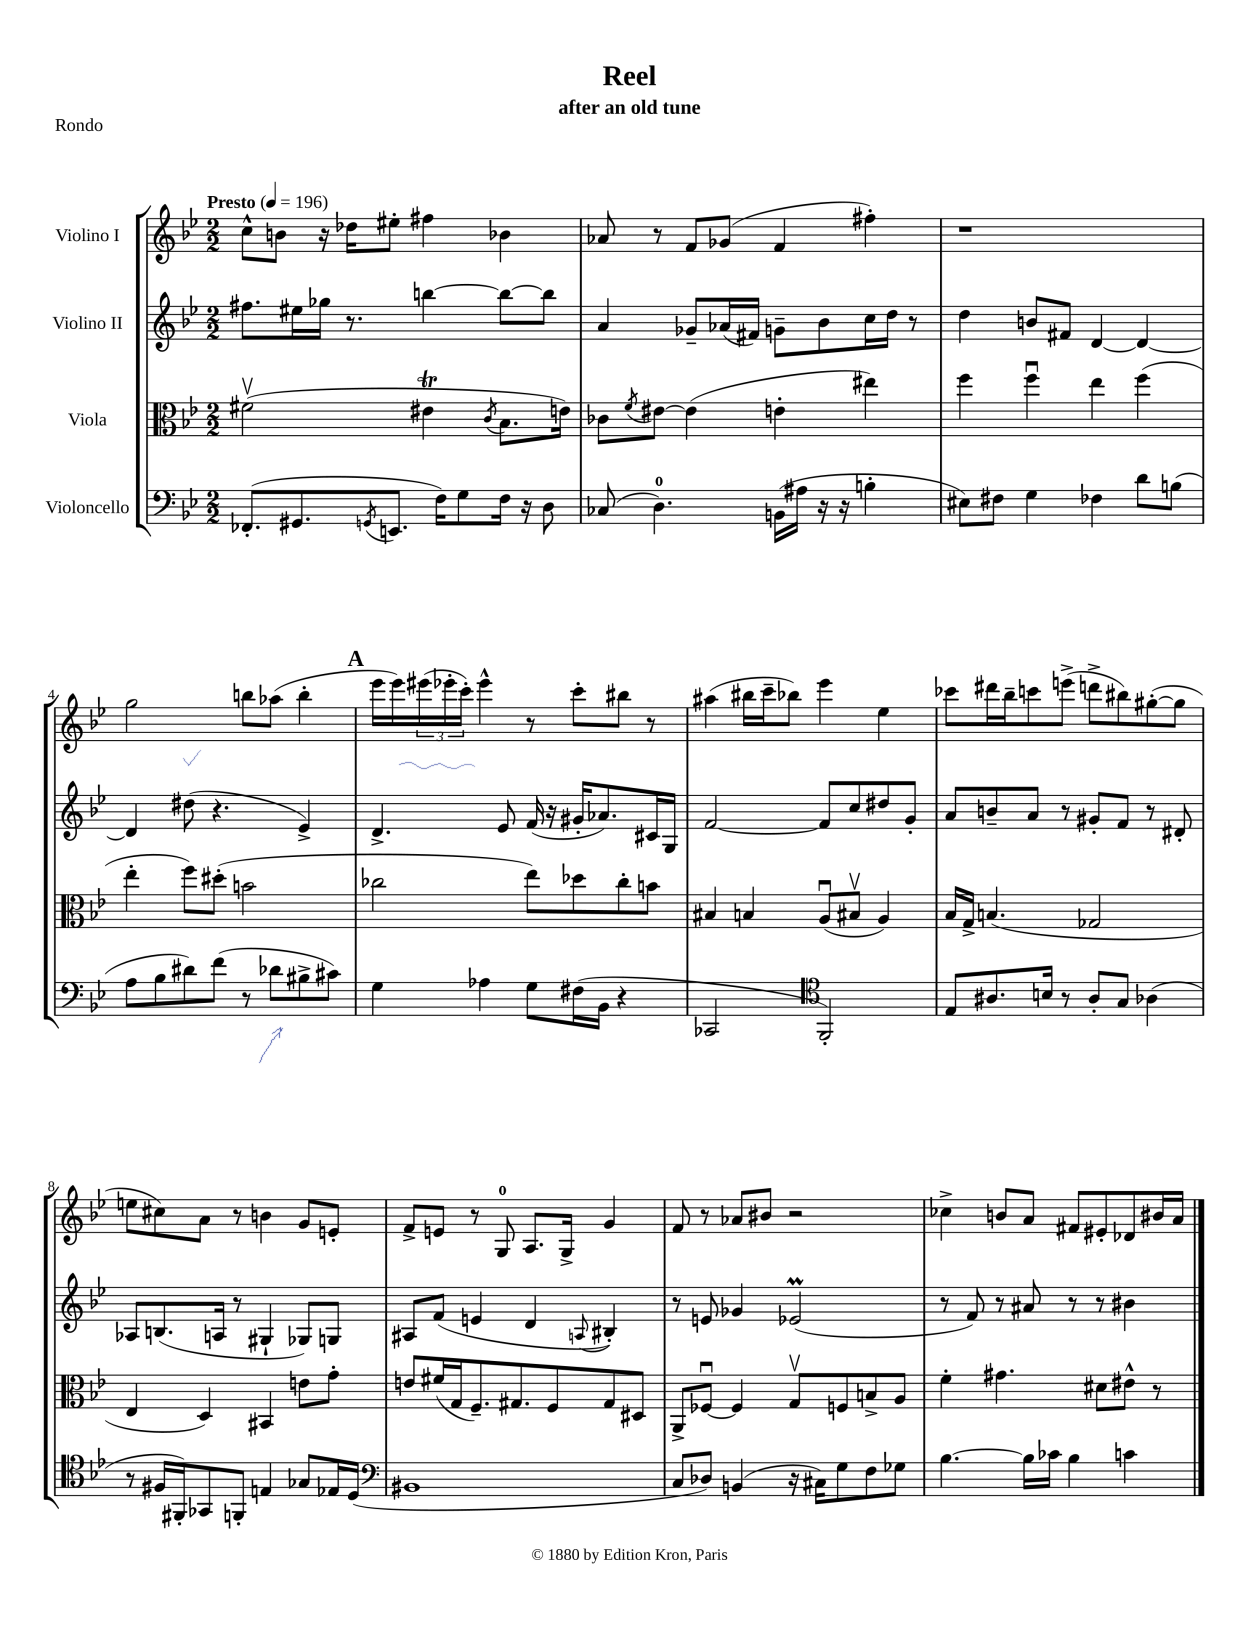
\header { title = "Reel" subtitle = "after an old tune" piece = "Rondo" }
<<
\new StaffGroup <<
\new Staff = "s0" \with { instrumentName = "Violino I" } {
    \clef treble \key bes \major \numericTimeSignature \time 2/2 \tempo "Presto" 4 = 196
    c''8-^ b'8 r16 des''16 eis''8-. fis''4 bes'4 |
    aes'8 r8 f'8 ges'8( f'4 fis''4-.) |
    r1 |
    g''2 b''8 aes''8( b''4-. |
    \mark \markup { \bold "A" } ees'''16 ees'''16) \tuplet 3/2 { eis'''16( ees'''16-. c'''16-.) } ees'''4-^ r8 c'''8-. bis''8 r8 |
    ais''4( bis''16 c'''16-- bes''8) ees'''4 ees''4 |
    ces'''8 dis'''16 bes''16-- c'''8 e'''8->( d'''8-> bis''8) gis''8~-.( gis''8 |
    e''8 cis''8) a'8 r8 b'4 g'8 e'8-. |
    f'8-> e'8 r8 g8-0 a8. g16-> g'4 |
    f'8 r8 aes'8 bis'8 r2 |
    ces''4-> b'8 a'8 fis'8 eis'8-. des'8 bis'16 a'16 \bar "|." |
}
\new Staff = "s1" \with { instrumentName = "Violino II" } {
    \clef treble \key bes \major \numericTimeSignature \time 2/2
    fis''8. eis''16 ges''16 r8. b''4~ b''8~ b''8 |
    a'4 ges'8-- aes'16( fis'16) g'8-- bes'8 c''16 d''16 r8 |
    d''4 b'8 fis'8 d'4~ d'4~ |
    d'4 dis''8( r4. ees'4->) |
    \mark \markup { \bold "A" } d'4.-> ees'8 f'16( r16 gis'16-. aes'8.) cis'16 g16 |
    f'2~ f'8 c''8 dis''8 g'8-. |
    a'8 b'8-- a'8 r8 gis'8-. f'8 r8 dis'8-. |
    aes8 b8.( a16 r8 gis4-! ges8) g8 |
    ais8 f'8( e'4 d'4 \appoggiatura { a8 } bis4-.) |
    r8 e'8 ges'4 ees'2\prall( |
    r8 f'8) r8 ais'8 r8 r8 bis'4 \bar "|." |
}
\new Staff = "s2" \with { instrumentName = "Viola" } {
    \clef alto \key bes \major \numericTimeSignature \time 2/2
    fis'2\upbow( eis'4\trill \acciaccatura { c'8 } bes8. e'16) |
    ces'8 \acciaccatura { f'8 } eis'8~ eis'4( e'4-. eis''4) |
    f''4 f''4\downbow ees''4 f''4( |
    ees''4-. f''8) dis''8-.( b'2 |
    \mark \markup { \bold "A" } ces''2 ees''8) des''8 ces''8-. b'8 |
    bis4 b4 a8\downbow( bis8\upbow a4) |
    bes16 g16-> b4.( ges2 |
    ees4 d4) bis,4 e'8 g'8-. |
    e'8 fis'16( g16 f8.--) gis8. f8 gis8 dis8 |
    a,8-> fes8~\downbow fes4 g8\upbow f8 b8-> a8 |
    f'4-. gis'4. dis'8 eis'8-^ r8 \bar "|." |
}
\new Staff = "s3" \with { instrumentName = "Violoncello" } {
    \clef bass \key bes \major \numericTimeSignature \time 2/2
    fes,8.-.( gis,8. \acciaccatura { g,8 } e,8. f16) g8 f16 r16 d8 |
    ces8( d4.-0) b,16( ais16 r16 r16 b4-. |
    eis8) fis8 g4 fes4 d'8 b8( |
    a8 bes8 dis'8) f'8( r8 des'8 bis8-> cis'8) |
    \mark \markup { \bold "A" } g4 aes4 g8 fis16( bes,16 r4 |
    ces,2 \clef tenor f,2-.) |
    ees8 ais8. b16 r8 ais8-. g8 aes4( |
    r8 fis16 fis,16-.) ges,8 f,8-. e4 ges8 ees16 d16( |
    \clef bass bis,1 |
    c8 des8) b,4( r16 cis16) g8 f8 ges8 |
    bes4.~ bes16 ces'16 bes4 c'4 \bar "|." |
}
>>
>>
